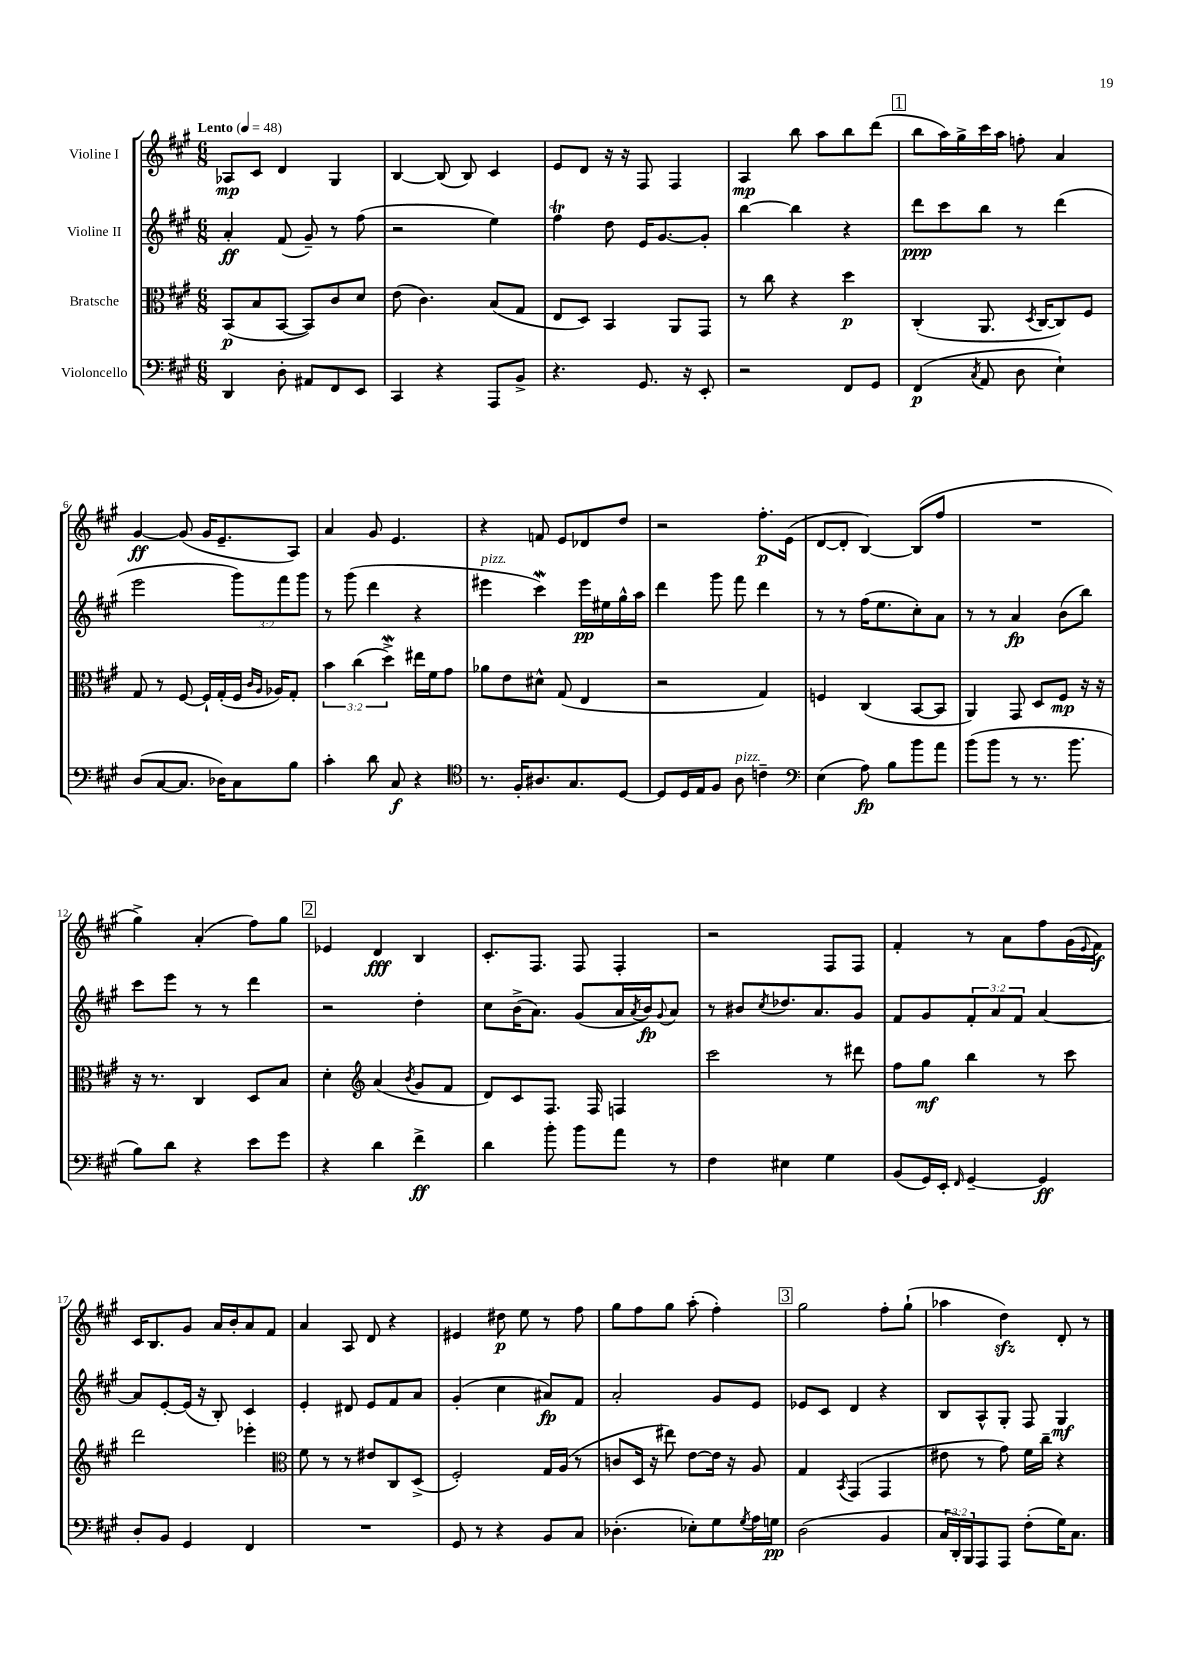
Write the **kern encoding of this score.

**kern	**kern	**kern	**kern
*staff4	*staff3	*staff2	*staff1
*clefF4	*clefC3	*clefG2	*clefG2
*k[f#c#g#]	*k[f#c#g#]	*k[f#c#g#]	*k[f#c#g#]
*M6/8	*M6/8	*M6/8	*M6/8
*MM48	*MM48	*MM48	*MM48
4DD/	(8BB/L	4a'/	8A-/L
.	8B/	.	8c#/J
8D'\	[8BB/J	(8f#/	4d/
8AA#/L	8BB/]L)	8g#~/)	.
8FF#/	8c#/	8r	4G#/
8EE/J	8d/J	(8ff#\	.
=	=	=	=
4CC#/	(8e\	2r	[4B/
.	4.c#\)	.	.
4r	.	.	(8B/]
.	.	.	8B/)
8AAA/L	(8B/L	4ee\)	4c#/
8BB^/J	8G#/J	.	.
=	=	=	=
4.r	8E/L	4ff#\	8e/L
.	8D/J)	.	8d/J
.	4BB/	8dd\	16r
.	.	.	16r
8.GG#/	.	16e/LK	8F#/
.	.	[8.g#/	.
.	8AA/L	.	4F#/
16r	.	.	.
8EE'/	8GG#/J	8g#'/]J	.
=	=	=	=
2r	8r	[4bb\	4A/
.	8cc#\	.	.
.	4r	4bb\]	8bb\
.	.	.	8aa\L
8FF#/L	4dd\	4r	8bb\
8GG#/J	.	.	(8ddd\J
=	=	=	=
(4FF#/	(4C#'/	8ddd\L	8bb\L
.	.	8ccc#\	16aa\L)
.	.	.	16gg#^\
8qC#/	.	.	.
8AA/	8.AA/	8bb\J	16ccc#\
.	.	.	16aa\JJ
8D\	.	8r	8ff'\
.	8qD/	.	.
.	[16C#/LK	.	.
4E`\)	8C#/])	(4ddd\	4a/
.	8F#/J	.	.
=	=	=	=
(8D/L	8G#/	2eee\	[4g#/
[8C#/	8r	.	.
8.C#/]J	[8F#/	.	(8g#/]
.	16F#`/]LL	.	16g#/LK
16D-\LK)	(16G#'/	.	8.e~/
8C#\	16F#/JJ	12ggg#\L)	.
.	16qqc#/LL	.	.
.	16qqA/JJ	.	.
.	16A-/LK)	.	.
.	.	12fff#\	.
8B\J	8G#'/J	.	8A/J)
.	.	12ggg#\J	.
=	=	=	=
4c#'\	6b\	8r	4a/
.	.	(8ggg#\	.
.	(6cc#\	.	.
8d\	.	4ddd\	8g#/
.	6dd^\)	.	.
8C#/	.	.	4.e/
4r	16ee#\LL	4r	.
.	16f#\J	.	.
.	8g#\J	.	.
=	=	=	=
*clefC4	*	*	*
8.r	8a-\L	4eee#\	4r
.	8e\	.	.
16F#'/LK	.	.	.
8.A#/	8d#^^\J	4ccc#\)	8f/
.	(8G#/	.	8e/L
8.G#/	.	.	.
.	4E/	16eee#\LL	8d-/
.	.	16ee#\	.
[8D/J	.	16gg#^^\	8dd/J
.	.	16aa\JJ	.
=	=	=	=
8D/]L	2r	4ddd\	2r
16D/L	.	.	.
16E/J	.	.	.
8F#/J	.	8ggg#\	.
8A\	.	8fff#\	.
4c~\	4G#/)	4ddd\	8.ff#'\L
.	.	.	(16e\Jk
=	=	=	=
*clefF4	*	*	*
(4E\	4F/	8r	[8d/L
.	.	8r	8d'/]J
8A\)	(4C#/	(16ff#\LK	[4B/)
.	.	8.ee\	.
8B\L	.	.	.
8b\	[8BB/L	8cc#'\)	(8B/]L
8a\J	8BB/]J	8a\J	8ff#/J
=	=	=	=
(8b\L	4AA/)	8r	2.r
8b\J	.	8r	.
8r	8GG#/	4a/	.
8.r	8D/L	.	.
.	8F#/J	(8b\L	.
8.b\	.	.	.
.	16r	8bb\J)	.
.	16r	.	.
=	=	=	=
8B\L)	16r	8ccc#\L	4gg#^\)
.	8.r	.	.
8d\J	.	8eee\J	.
4r	4C#/	8r	(4a'/
.	.	8r	.
8e\L	8D/L	4ddd\	8ff#\L)
8g#\J	8B/J	.	8gg#\J
=	=	=	=
4r	4d'\	2r	4e-/
*	*clefG2	*	*
4d\	(4a/	.	4d/
.	8qb/	.	.
4f#^\	8g#/L	4dd'\	4B/
.	8f#/J	.	.
=	=	=	=
4d\	8d/L)	8cc#\L	8.c#'/L
.	8c#/	(16b^\K	.
.	.	8.a\J)	8.F#/J
8b'\	8.F#/J	.	.
8b\L	.	(8g#/L	8F#/
.	16F#/	.	.
8a\J	4F/	16a/L	4F#'/
.	.	8qa/	.
.	.	16b/J)	.
.	.	8qqg#/	.
8r	.	8a/J	.
=	=	=	=
4F#\	2ccc#\	8r	2r
.	.	8b#/L	.
.	.	8qcc#/	.
4E#\	.	8.dd-/	.
.	.	8.a/	.
4G#\	8r	.	8F#/L
.	8ddd#\	8g#/J	8F#/J
=	=	=	=
(8BB/L	8ff#\L	8f#/L	4f#'/
16GG#/L)	8gg#\J	8g#/	.
16EE'/JJ	.	.	.
16qqFF#/	.	.	.
[4GG#~/	4bb\	12f#'/	8r
.	.	12a/	.
.	.	.	8a\L
.	.	12f#/J	.
4GG#/]	8r	[4a/	8ff#\
.	8ccc#\	.	(16g#\L
.	.	.	8qqe/
.	.	.	16f#\JJ)
=	=	=	=
8D'/L	2ddd\	8a/]L	16c#/LK
.	.	.	8.B/
8BB/J	.	[8e'/	.
4GG#/	.	(16e/]Jk	8g#/J
.	.	16r	.
.	.	8B'/)	16a/LL
.	.	.	16b'/J
4FF#/	4eee-'\	4c#/	8a/
.	.	.	8f#/J
=	=	=	=
*	*clefC3	*	*
2.r	8f#\	4e'/	4a/
.	8r	.	.
.	8r	8d#/	8A/
.	8e#/L	8e/L	8d/
.	8C#/	8f#/	4r
.	(8D^/J	8a/J	.
=	=	=	=
8GG#/	2F#'/)	(4g#'/	4e#/
8r	.	.	.
4r	.	4cc#\	8dd#\
.	.	.	8ee\
8BB/L	16G#/LL	8a#/L)	8r
.	(16A/JJ	.	.
8C#/J	8r	8f#/J	8ff#\
=	=	=	=
(4.D-'\	8c/L	2a'/	8gg#\L
.	16D/Jk	.	8ff#\
.	16r	.	.
.	8ee#\)	.	8gg#\J
8E-'\L)	[8e\L	.	(8aa'\
8G#\	16e\]Jk	8g#/L	4ff#'\)
.	16r	.	.
8qG#/	.	.	.
16A\L	8A/	8e/J	.
16G\JJ	.	.	.
=	=	=	=
(2D\	4G#/	8e-/L	2gg#\
.	.	8c#/J	.
.	8qBB/	.	.
.	(4GG#/	4d/	.
4BB/	4GG#/	4r	8ff#'\L
.	.	.	(8gg#`\J
=	=	=	=
24C#/LL	8e#\	8B/L	4aa-\
24DD'/)	.	.	.
24BBB/J	.	.	.
8AAA/	8r	8A^^/	.
8AAA/J	8g#\)	8G#'/J	4dd\)
(8F#'\L	16f#\LL	8F#/	.
.	16cc#~\JJ	.	.
16G#\K)	4r	4G#/	8d'/
8.C#\J	.	.	.
.	.	.	8r
==	==	==	==
*-	*-	*-	*-
